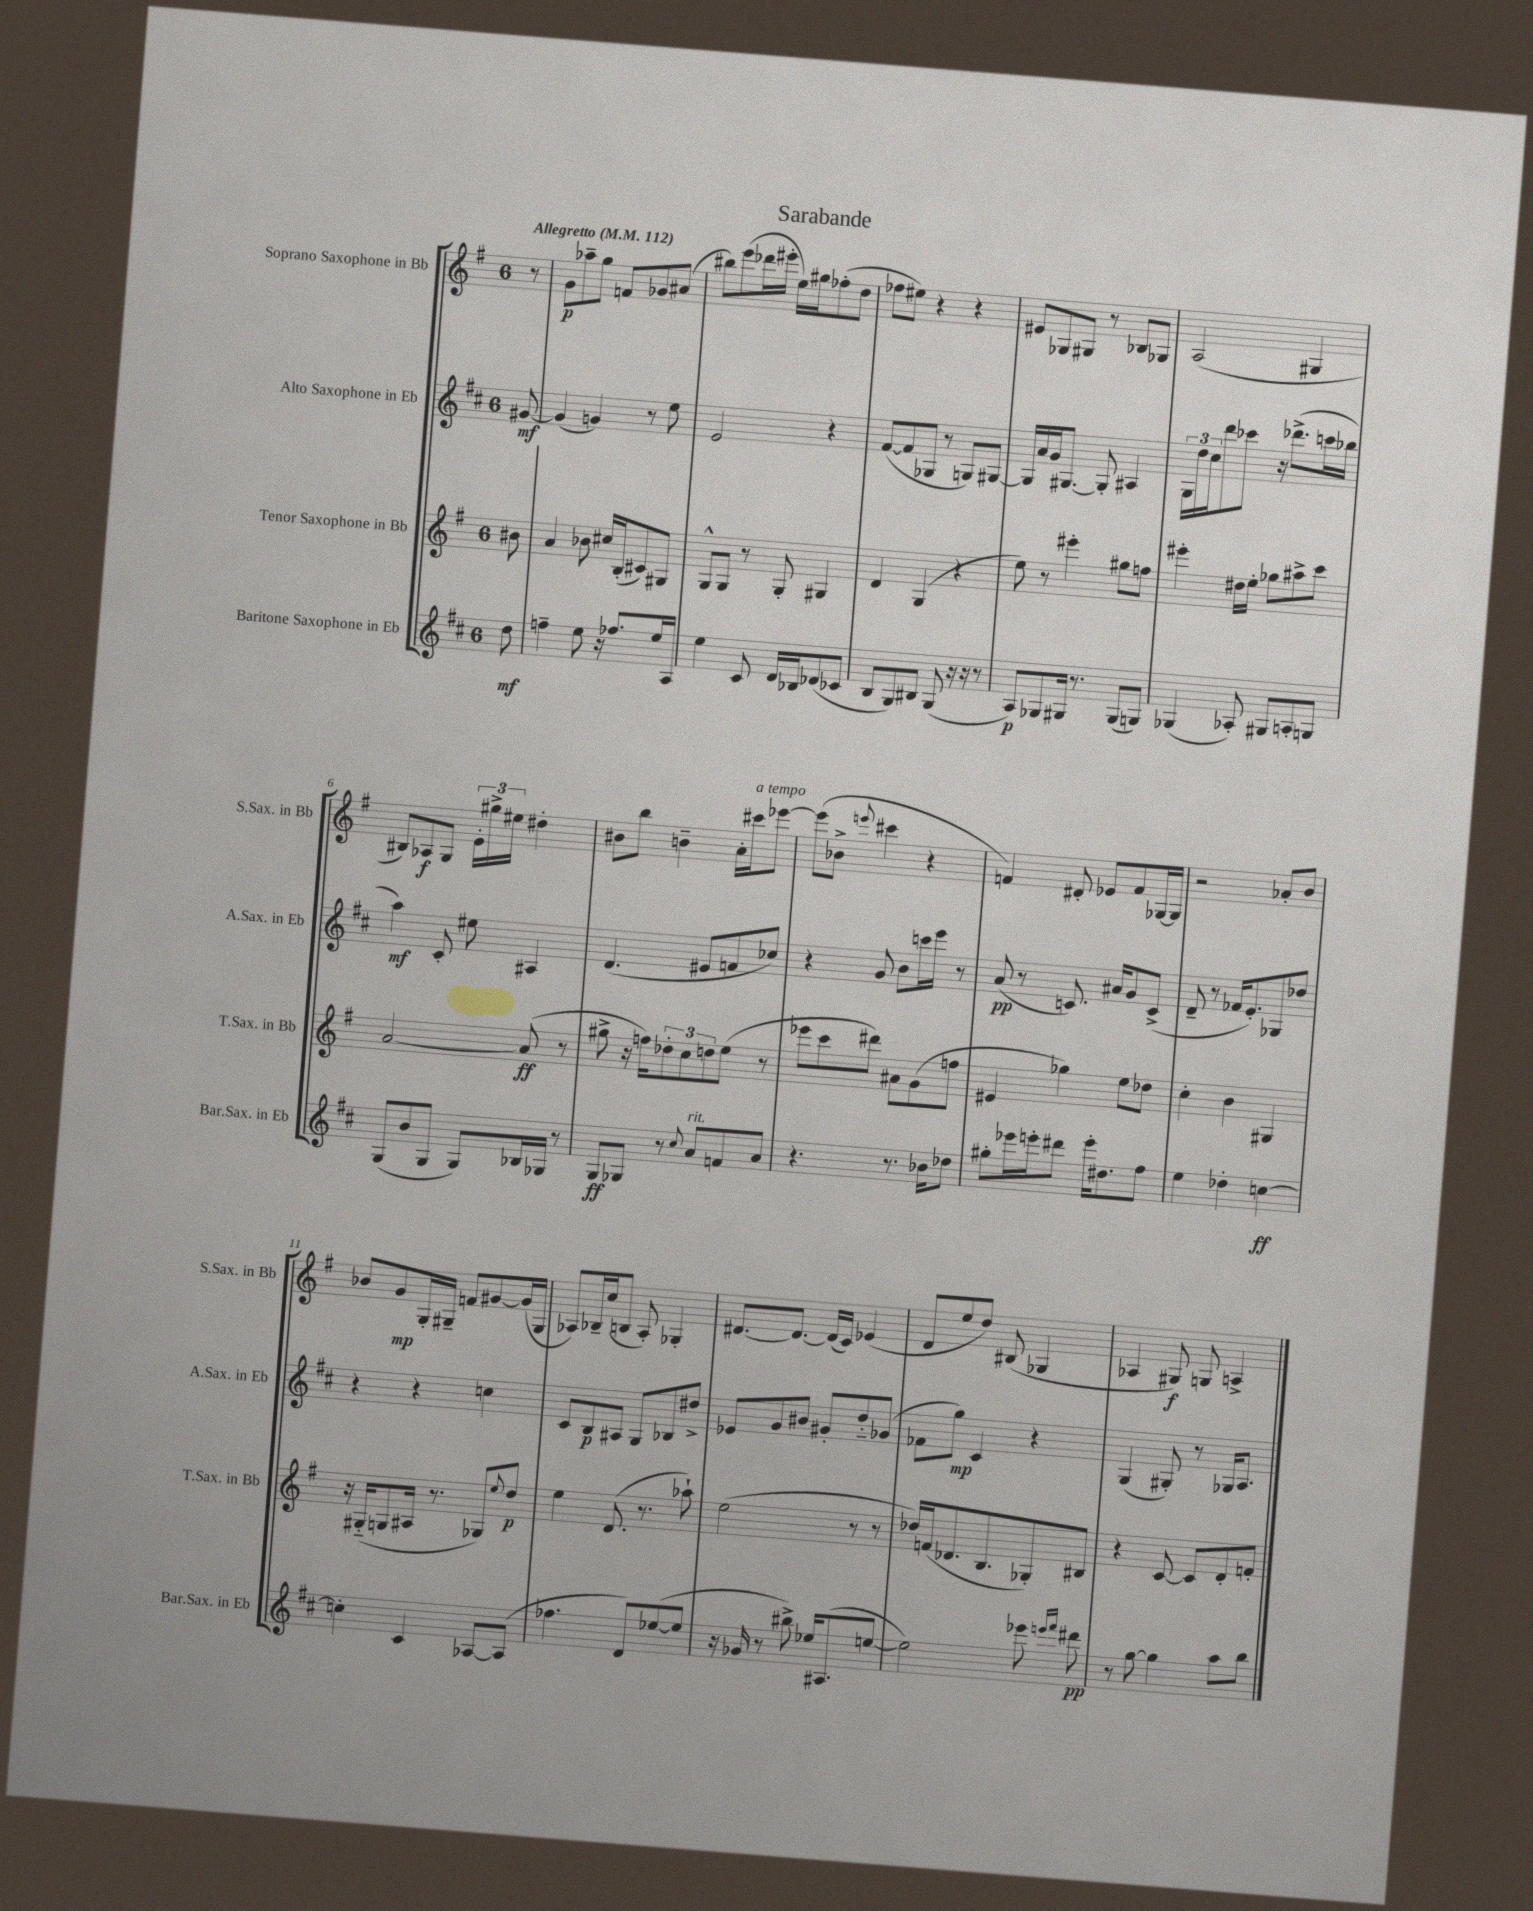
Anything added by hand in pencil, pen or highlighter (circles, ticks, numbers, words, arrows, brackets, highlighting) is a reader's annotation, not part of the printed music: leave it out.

**kern	**dynam	**kern	**dynam	**kern	**dynam	**kern	**dynam
*part4	*part4	*part3	*part3	*part2	*part2	*part1	*part1
*staff4	*staff4	*staff3	*staff3	*staff2	*staff2	*staff1	*staff1
*I"Baritone Saxophone in Eb	*	*I"Tenor Saxophone in Bb	*	*I"Alto Saxophone in Eb	*	*I"Soprano Saxophone in Bb	*
*I'Bar.Sax. in Eb	*	*I'T.Sax. in Bb	*	*I'A.Sax. in Eb	*	*I'S.Sax. in Bb	*
*clefG2	*	*clefG2	*	*clefG2	*	*clefG2	*
*k[f#c#]	*	*k[f#]	*	*k[f#c#]	*	*k[f#]	*
*M6/8	*	*M6/8	*	*M6/8	*	*M6/8	*
*MM112	*	*MM112	*	*MM112	*	*MM112	*
=	=	=	=	=	=	=	=
!	!	!	!	!	!	!LO:TX:a:B:t=Allegretto	!
8dd\	mf	8b#X\	.	[8g#X/	mf	8r	.
=1	=1	=1	=1	=1	=1	=1	=1
4ffn~\	.	4a/	.	(4g#/]	.	8g\L	p
.	.	.	.	.	.	8aa-X~\	.
8ee\	.	8b-X\	.	4gn/)	.	8gg\J	.
16r	.	16cc#X/LL	.	.	.	8fn/L	.
8.ff-X/L	.	(16B'/J	.	.	.	.	.
.	.	8c#X/)	.	8r	.	8g-X/	.
16ee/L	.	8G#X/J	.	8ee\	.	(8a#X/J	.
16A/JJ	.	.	.	.	.	.	.
=2	=2	=2	=2	=2	=2	=2	=2
4ee\	.	8G^^/L	.	2e/	.	8bb#X\L)	.
.	.	8G/J	.	.	.	(8eee\	.
8c#/	.	8r	.	.	.	16ddd-X\L	.
.	.	.	.	.	.	16eee#X'\JJ	.
16d/LL	.	8G'/	.	.	.	16ee\LL)	.
16B-X/J	.	.	.	.	.	16gg#X\J	.
(8d-X/	.	4G#X/	.	4r	.	(8ff-X'\	.
8c-X/J	.	.	.	.	.	8dd\J	.
=3	=3	=3	=3	=3	=3	=3	=3
8B/L	.	4d/	.	([8f#/L	.	8ff-X\L	.
8G/)	.	.	.	8f#/]	.	8ee#X\J)	.
8B#X/J	.	(4G/	.	8G-X/J	.	4r	.
(8G/	.	.	.	8r	.	.	.
16r	.	4r	.	8Gn/L)	.	4r	.
16r	.	.	.	.	.	.	.
8r	.	.	.	[8G#X/J	.	.	.
=4	=4	=4	=4	=4	=4	=4	=4
8A/L)	p	8ee\)	.	16G#/LL]	.	8e#X/L	.
.	.	.	.	16a/	.	.	.
8G-X/	.	8r	.	16g/J	.	8G-X/	.
.	.	.	.	[8.G#X/J	.	.	.
16G#X/Jk	.	4eee#X'\	.	.	.	8G#X/J	.
8.r	.	.	.	.	.	.	.
.	.	.	.	8G#'/]	.	8r	.
(8G#/L	.	8gg#X\L	.	4A#X/	.	8B-X/L	.
8Gn/J)	.	8ffn\J	.	.	.	8G-X/J	.
=5	=5	=5	=5	=5	=5	=5	=5
(4G-X/	.	4eee#X'\	.	24G\LL	.	(2A/	.
.	.	.	.	24dd\	.	.	.
.	.	.	.	24cc#\J	.	.	.
.	.	.	.	8ddd\	.	.	.
8A-X'/)	.	16dd#X\LL	.	8ccc-X\J	.	.	.
.	.	16ee'\JJ	.	.	.	.	.
8G#X/L	.	8gg-X\L	.	16r	.	.	.
.	.	.	.	(8.ddd-X^\L	.	.	.
8An'/	.	8aa#X^\	.	.	.	4G#X/	.
8Gn/J	.	8ccc\J	.	16cccn\L	.	.	.
.	.	.	.	16bb-X\JJ	.	.	.
!!LO:LB:g=z
=6	=6	=6	=6	=6	=6	=6	=6
(8G/L	.	[2a/	.	4aa\)	mf	8B#X/L)	.
8b/	.	.	.	.	.	8A-X/	f
8G/J	.	.	.	8c#'/	.	8G/J	.
8G/L)	.	.	.	8ee#X\	.	24e'\LL	.
.	.	.	.	.	.	24gg#X^\	.
.	.	.	.	.	.	24ee#X\JJ	.
16B-X/L	.	(8a/]	ff	4A#X/	.	4dd#X'\	.
16G-X/JJ	.	.	.	.	.	.	.
8r	.	8r	.	.	.	.	.
=7	=7	=7	=7	=7	=7	=7	=7
8G/L	ff	8gg#X^\	.	(4.d/	.	8b#X\L	.
8G-X/J	.	16r	.	.	.	8bb\J	.
.	.	16ffn\KL)	.	.	.	.	.
8r	.	12dd-X'\	.	.	.	4bn~\	.
.	.	12cc\	.	.	.	.	.
8qqcc#/	.	.	.	.	.	.	.
!LO:TX:a:i:t=rit.	!	!	!	!	!	!	!
8a/L	.	.	.	8e#X/L	.	.	.
.	.	12ddn\	.	.	.	.	.
8fn/	.	(8ee\J	.	8fn/	.	16a'\LL	.
!	!	!	!	!	!	!LO:TX:a:i:t=a tempo	!
.	.	.	.	.	.	16ccc#X\J	.
8a/J	.	8r	.	8cc-X/J)	.	[8eee-X\J	.
=8	=8	=8	=8	=8	=8	=8	=8
4.r	.	8eee-X\L	.	4r	.	(8eee-\L]	.
.	.	8ccc\	.	.	.	8b-X^\J	.
.	.	.	.	.	.	8qqeeen/	.
.	.	8ddd#X\J)	.	8g/	.	4ccc#X\	.
8.r	.	8a#X\L	.	8b\L	.	.	.
.	.	(8g\	.	16cccn\L	.	4r	.
16b-X\KL	.	.	.	16eee\JJ	.	.	.
8dd-X\J	.	8ffn\J	.	8r	.	.	.
=9	=9	=9	=9	=9	=9	=9	=9
8gg#X'\L	.	4e#X/	.	(8a/	pp	4fn/)	.
16eee-X\L	.	.	.	8r	.	.	.
16eeen'\J	.	.	.	.	.	.	.
8ddd#X\J	.	4gg-X\)	.	8.cn/)	.	8d#X'/	.
16eee'\KL	.	.	.	.	.	8e-X/L	.
8.dd#X\	.	.	.	16a#X/KL	.	.	.
.	.	8ee\L	.	8g/	.	8f/	.
8ff#\J	.	8dd-X\J	.	(8c^/J	.	[16G-X/L	.
.	.	.	.	.	.	16G-/JJ]	.
=10	=10	=10	=10	=10	=10	=10	=10
4ee\	.	4cc'\	.	8d~/	.	2r	.
.	.	.	.	8r	.	.	.
4dd-X'\	.	4b\	.	16f-X/KL	.	.	.
.	.	.	.	8.e'/)	.	.	.
[4ccn\	ff	4G#X/	.	8G-X/	.	8a-X'/L	.
.	.	.	.	8dd-X/J	.	8b/J	.
!!LO:LB:g=z
=11	=11	=11	=11	=11	=11	=11	=11
4ccn'\]	.	16r	.	4r	.	8b-X/L	.
.	.	(16G#X/KL	.	.	.	.	.
.	.	8Gn/	.	.	.	8g/	mp
4c#/	.	16A#X/Jk	.	4r	.	16G'/L	.
.	.	8.r	.	.	.	16G#X~/JJ	.
.	.	.	.	.	.	8fn/L	.
[8A-X/L	.	8G-X/L)	.	4ccn\	.	[8g#X/	.
.	.	8qqee/	.	.	.	.	.
(8A-/J]	.	8dd/J	p	.	.	(16g#/L]	.
.	.	.	.	.	.	16G#/JJ	.
=12	=12	=12	=12	=12	=12	=12	=12
4.ff-X\	.	4ee\	.	8c#/L	.	8A-X/L)	.
.	.	.	.	8B/	p	16B-X~/L	.
.	.	.	.	.	.	(16cc/J	.
.	.	(8.d/	.	8A#X/J	.	8Bn/J	.
8d/L)	.	.	.	8G/L	.	8A-'/)	.
.	.	8.r	.	.	.	.	.
([8ee-X/	.	.	.	8B-X/	.	4G-X'/	.
8ee-/J]	.	8aa-X`\)	.	8dd#X^/J	.	.	.
=13	=13	=13	=13	=13	=13	=13	=13
16r	.	(2ee\	.	8e-X/L	.	[8.d#X/L	.
16g-X/	.	.	.	.	.	.	.
8r	.	.	.	8g/	.	.	.
.	.	.	.	.	.	8.d#/J_	.
8bb#X^\)	.	.	.	8b#X/J	.	.	.
16ee-X/KL	.	.	.	8g#X'/L	.	(16d#/LL]	.
(8.A#X/	.	.	.	.	.	16c/JJ)	.
.	.	8r	.	8dd/	.	(4e-X/	.
[8een/J	.	8r	.	(8g-X/J	.	.	.
=14	=14	=14	=14	=14	=14	=14	=14
2ee\])	.	16dd-X/LL)	.	8f-X\L	.	8d/L	.
.	.	(16fn/J	.	.	.	.	.
.	.	8.d-X/	.	8gg\J)	mp	8ee/	.
.	.	.	.	4c#/	.	8dd/J)	.
.	.	8.B/	.	.	.	.	.
.	.	.	.	.	.	(8B#X/	.
8eee-X\	.	8G-X'/)	.	4r	.	4G-X/	.
16qqeeen/LL	.	.	.	.	.	.	.
16qqfff#/JJ	.	.	.	.	.	.	.
8ddd#X\	pp	8B#X/J	.	.	.	.	.
=15	=15	=15	=15	=15	=15	=15	=15
8r	.	4r	.	(4G/	.	4A-X/	.
[8gg\	.	.	.	.	.	.	.
4gg\]	.	[8c/	.	8G#X'/)	.	8G#X/)	f
.	.	8c/L]	.	8r	.	8Gn/	.
8aa\L	.	8d'/	.	16G-X/KL	.	4An^/	.
.	.	.	.	8.A/J	.	.	.
8bb\J	.	8fn'/J	.	.	.	.	.
==	==	==	==	==	==	==	==
*-	*-	*-	*-	*-	*-	*-	*-
